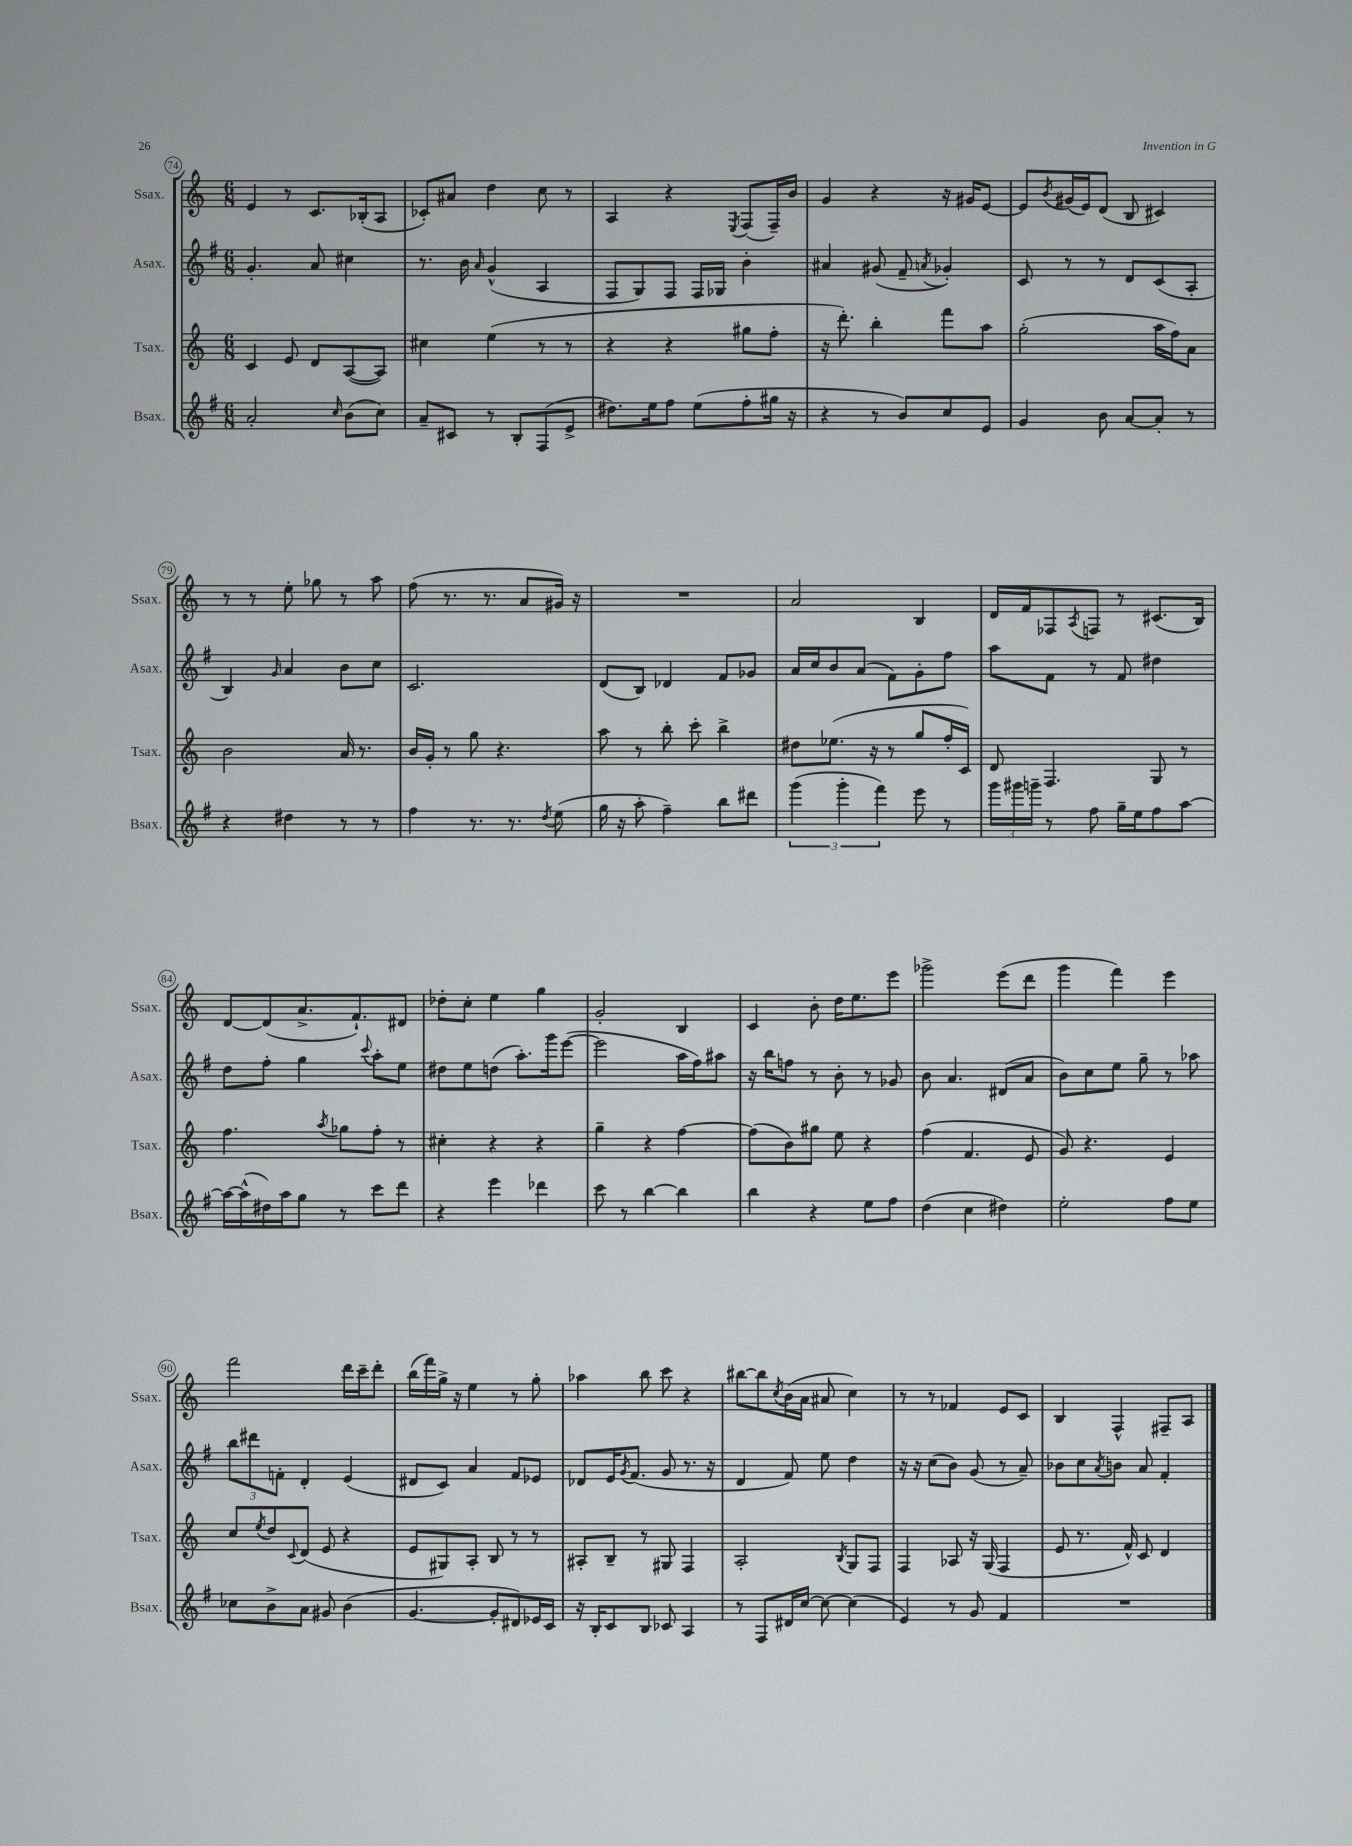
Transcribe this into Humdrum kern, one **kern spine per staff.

**kern	**kern	**kern	**kern
*staff4	*staff3	*staff2	*staff1
*clefG2	*clefG2	*clefG2	*clefG2
*k[f#]	*k[]	*k[f#]	*k[]
*M6/8	*M6/8	*M6/8	*M6/8
2a'	4c	4.g'	4e
.	8e	.	8r
.	8d	8a	8.c
16qqcc	.	.	.
(8b	([8A	4cc#	.
.	.	.	(16B-'
8cc)	8A])	.	8A
=	=	=	=
8a~	4cc#	8.r	8c-')
8c#	.	.	8a#
.	.	16b	.
.	.	16qqa	.
8r	(4ee	(4g^^	4dd
8B'	.	.	.
(8F#	8r	4A	8cc
8e^	8r	.	8r
=	=	=	=
8.dd#)	4r	8F#	4A
.	.	8G)	.
16ee	.	.	.
8ff#	4r	8F#	4r
(8ee	.	16F#	.
.	.	16G-	.
.	.	.	8qE
8ff#'	8gg#	4b'	(8F
16gg#	8ff'	.	16F~)
16r	.	.	16b
=	=	=	=
4r	16r	4a#	4g
.	8.ddd')	.	.
8r	4bb'	(8g#	4r
8b)	.	8f#~	.
.	.	8qa	.
8cc	8fff	4g-')	16r
.	.	.	16g#
8e	8aa	.	[8e
=	=	=	=
4g	(2gg'	8c	8e]
.	.	.	8qb
.	.	8r	(16g#
.	.	.	16e)
8b	.	8r	(8d
[8a	.	8d	8B
8a']	16aa	(8c	4c#)
.	16ff)	.	.
8r	8a	8A'	.
=	=	=	=
4r	2b	4B)	8r
.	.	.	8r
.	.	16qqg	.
4dd#	.	4a	8ee'
.	.	.	8gg-
8r	16a	8b	8r
.	8.r	.	.
8r	.	8cc	8aa
=	=	=	=
4ff#	16b	2.c	(8ff
.	16g'	.	.
.	8r	.	8.r
8.r	8gg	.	.
.	.	.	8.r
.	4.r	.	.
8.r	.	.	.
.	.	.	8a
8qdd	.	.	.
(8ee	.	.	16g#)
.	.	.	16r
=	=	=	=
16gg	8aa	(8d	2.r
16r	.	.	.
8aa'	8r	8B)	.
4ff#~)	8bb'	4d-	.
.	8ccc'	.	.
8bb	4bb^	8f#	.
8ddd#	.	8g-	.
=	=	=	=
(6ggg	8dd#	16a	2a
.	.	16cc	.
.	(8.ee-	8b	.
6ggg'	.	.	.
.	.	(8a	.
.	16r	.	.
6fff#)	.	.	.
.	8r	8f#)	.
8eee	8gg	8g'	4B
8r	16ff'	8ff#	.
.	16c)	.	.
=	=	=	=
24ggg	8d	8aa	16d
24ggg#	.	.	.
.	.	.	16f
24ggg~	.	.	.
8r	4.F	8f#	8F-
.	.	.	8qA
8ff#	.	8r	8F
16gg~	.	8f#	8r
16ee	.	.	.
8ff#	8G	4dd#	(8.c#
[8aa	8r	.	.
.	.	.	16B)
=	=	=	=
16aa_	4.ff	8dd	[8d
(16aa^^]	.	.	.
16dd#)	.	8ff#'	(8d]
16aa	.	.	.
8gg	.	4gg	8.a^
.	8qaa	.	.
8r	8gg-	.	.
.	.	.	8.f`)
.	.	8qqccc	.
8ccc	8ff'	8aa'	.
8ddd	8r	8ee	8d#
=	=	=	=
4r	4cc#'	8dd#	8dd-'
.	.	8ee	8cc'
4eee	4r	(8dd	4ee
.	.	8.aa')	.
4ddd-	4r	.	4gg
.	.	16ggg	.
.	.	([8eee	.
=	=	=	=
8ccc	4gg~	2eee]	2g'
8r	.	.	.
[4bb	4r	.	.
4bb]	[4ff	16aa	4B
.	.	16ff#)	.
.	.	8aa#	.
=	=	=	=
4bb	(8ff]	16r	4c
.	.	16bb	.
.	8b)	8ff	.
4r	8gg#	8r	8b'
.	8ee	8b'	16dd
.	.	.	8.ee
8ee	4r	8r	.
8ff#	.	8g-	8eee
=	=	=	=
(4dd	(4ff	8b	2ggg-^
.	.	4.a	.
4cc	4.f	.	.
4dd#)	.	(8d#	(8eee
.	8e	8a	8ddd
=	=	=	=
2ee'	8g)	8b)	4ggg
.	4.r	8cc	.
.	.	8ee	4fff)
.	.	8gg~	.
8ff#	4e	8r	4eee
8ee	.	8aa-	.
=	=	=	=
8cc-	8cc	12bb	2fff
.	.	12ddd#	.
.	8qee	.	.
8b^	8dd	.	.
.	.	12f'	.
.	8qqc	.	.
8a	(8d	4d'	.
8g#	8e	.	.
(4b	4r	(4e	16ddd
.	.	.	16ccc~
.	.	.	8ddd'
=	=	=	=
[4.g	8e	8d#	(16bb
.	.	.	16fff)
.	8G#)	8c)	16gg^
.	.	.	16r
.	8A'	4a	4ee
8g']	8B	.	.
8d#)	8r	8f#	8r
16e-	8r	8e-	8gg'
16c	.	.	.
=	=	=	=
16r	8A#'	8d-	4aa-
16B'	.	.	.
8c	8B~	16e	.
.	.	8qg	.
.	.	(8.f#	.
8B	8r	.	8bb
8c-	8G#	8g	8ccc
4A	4F	8.r	4r
.	.	16r	.
=	=	=	=
8r	2A'	4d	[8bb#
8F#	.	.	8bb#]
.	.	.	8qcc
16d#	.	8f#)	(16b
[16cc	.	.	16a
8cc_	.	8ee	8a#
.	8qB	.	.
(4cc]	8G	4dd	4cc)
.	8F	.	.
=	=	=	=
4e)	4F	16r	8r
.	.	16r	.
.	.	(8cc	8r
8r	8A-	8b)	4f-
8g	16r	(8g	.
.	(16G	.	.
4f#	4F	8r	8e
.	.	8a~)	8c
=	=	=	=
2.r	8e	8b-	4B
.	8.r	8cc	.
.	.	8qa	.
.	.	8b	4F^^
.	16f^^)	.	.
.	8c	8a	.
.	4d	4f#'	8F#~
.	.	.	8A
==	==	==	==
*-	*-	*-	*-
